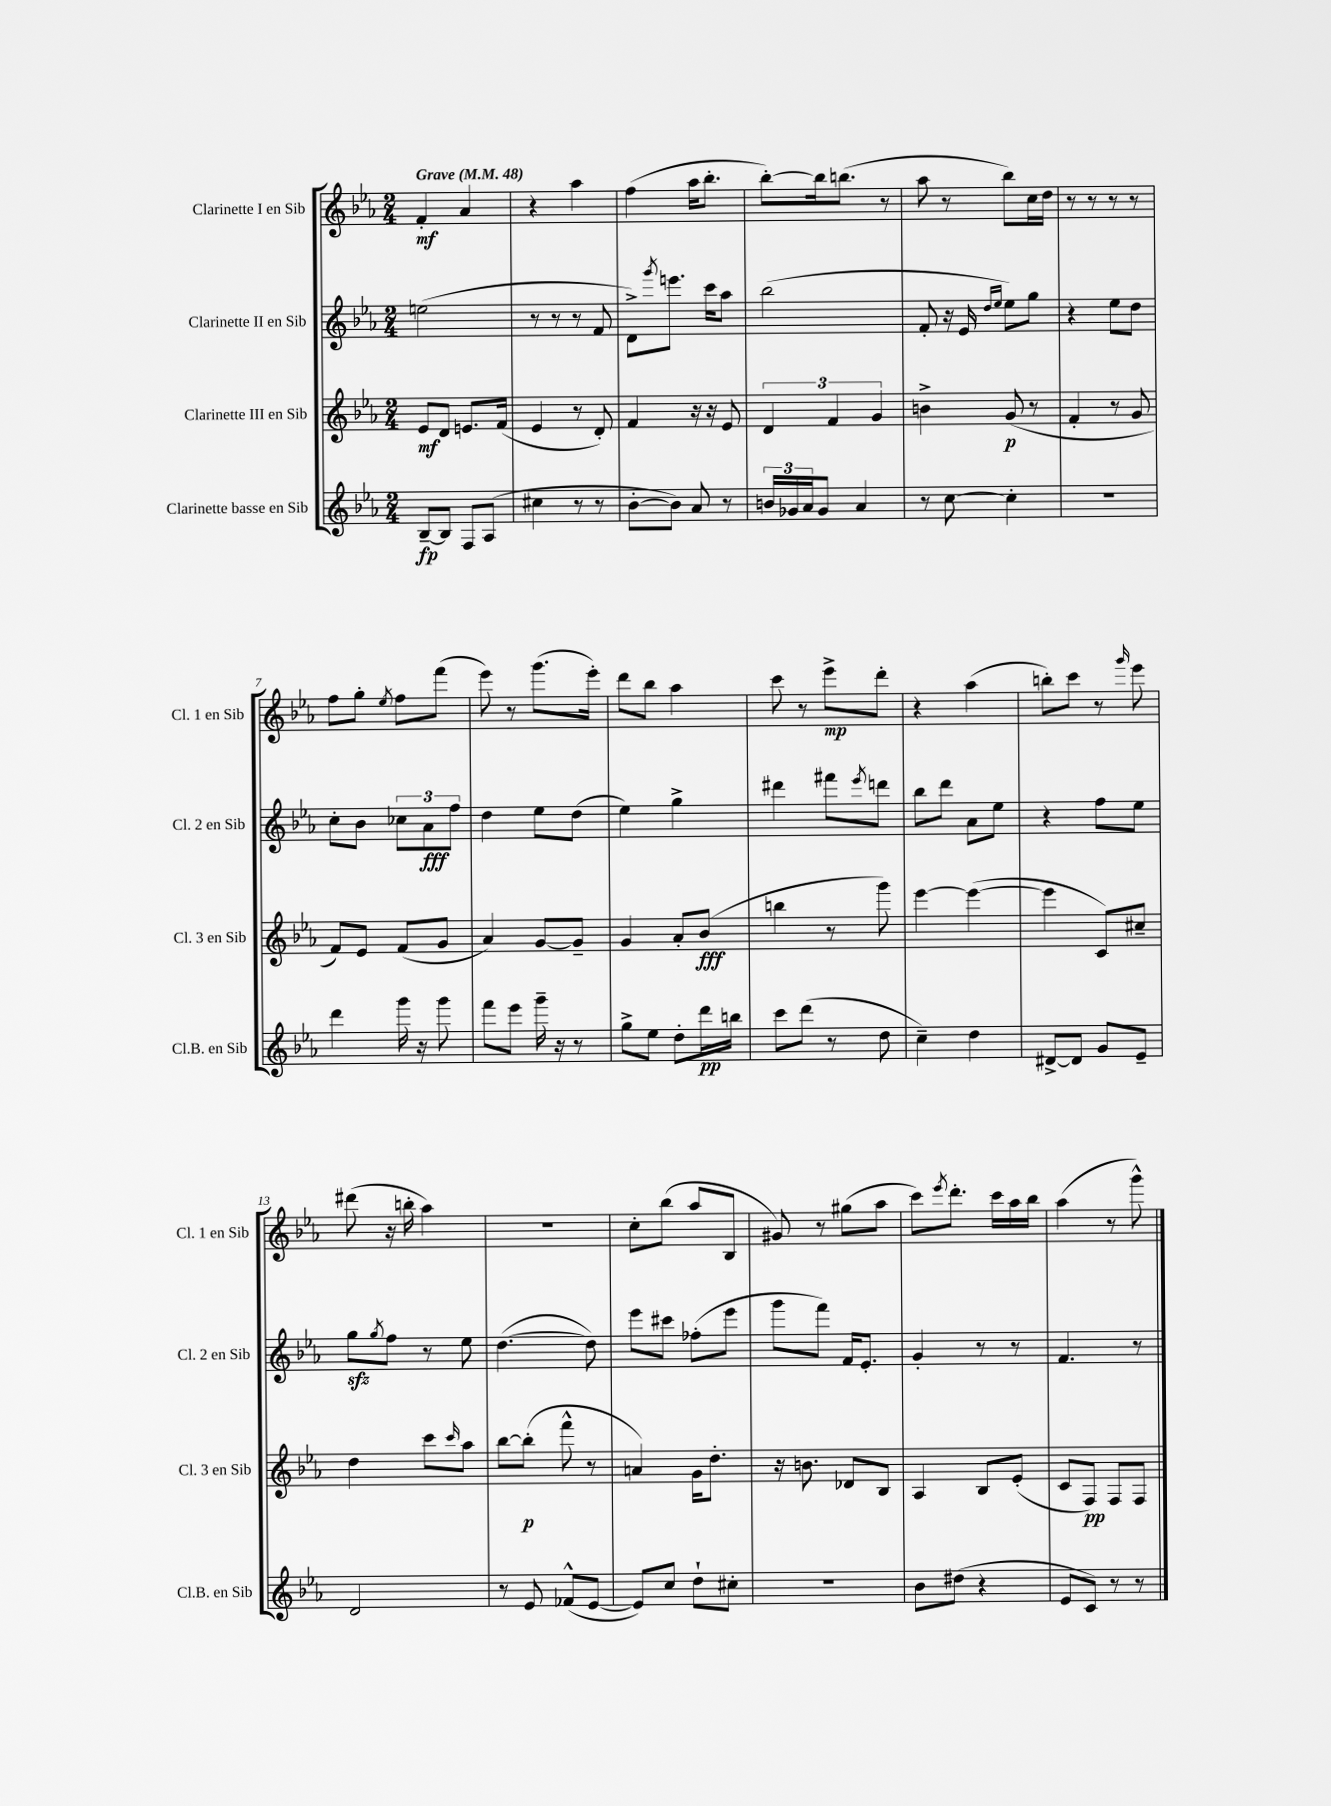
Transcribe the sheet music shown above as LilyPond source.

<<
\new StaffGroup <<
\new Staff = "s0" \with { instrumentName = "Clarinette I en Sib" shortInstrumentName = "Cl. 1 en Sib" } {
    \clef treble \key ees \major \numericTimeSignature \time 2/4 \tempo "Grave" 4 = 48
    f'4-.\mf aes'4 |
    r4 aes''4 |
    f''4( aes''16 bes''8.-. |
    bes''8~-.) bes''16 b''8.( r8 |
    aes''8 r8 bes''8) c''16 d''16 |
    r8 r8 r8 r8 |
    f''8 g''8-. \acciaccatura { ees''8 } f''8 f'''8( |
    ees'''8) r8 g'''8.( ees'''16-.) |
    d'''8 bes''8 aes''4 |
    c'''8 r8 ees'''8->\mp d'''8-. |
    r4 aes''4( |
    b''8-.) c'''8 r8 \grace { g'''16 } ees'''8 |
    dis'''8( r16 b''16-. aes''4) |
    r2 |
    c''8-. bes''8( aes''8 bes8 |
    gis'8) r8 gis''8( aes''8 |
    c'''8) \acciaccatura { ees'''8 } d'''8.-. c'''16 aes''16 bes''16 |
    aes''4( r8 g'''8-^) \bar "|." |
}
\new Staff = "s1" \with { instrumentName = "Clarinette II en Sib" shortInstrumentName = "Cl. 2 en Sib" } {
    \clef treble \key ees \major \numericTimeSignature \time 2/4
    e''2( |
    r8 r8 r8 f'8 |
    d'8->) \acciaccatura { g'''8 } e'''8. c'''16 aes''8 |
    bes''2( |
    f'8-. r16 ees'16 \grace { d''16 ees''16 } ees''8) g''8 |
    r4 ees''8 d''8 |
    c''8-. bes'8 \tuplet 3/2 { ces''8 aes'8\fff f''8 } |
    d''4 ees''8 d''8( |
    ees''4) g''4-> |
    dis'''4 fis'''8 \acciaccatura { ees'''8 } d'''8 |
    bes''8 d'''8 aes'8 ees''8 |
    r4 f''8 ees''8 |
    g''8\sfz \acciaccatura { g''8 } f''8 r8 ees''8 |
    d''4.~( d''8) |
    ees'''8 cis'''8 fes''8-.( ees'''8 |
    g'''8 f'''8) f'16 ees'8.-. |
    g'4-. r8 r8 |
    f'4. r8 \bar "|." |
}
\new Staff = "s2" \with { instrumentName = "Clarinette III en Sib" shortInstrumentName = "Cl. 3 en Sib" } {
    \clef treble \key ees \major \numericTimeSignature \time 2/4
    ees'8\mf d'8 e'8. f'16( |
    ees'4 r8 d'8-.) |
    f'4 r16 r16 ees'8 |
    \tuplet 3/2 { d'4 f'4 g'4 } |
    b'4-> g'8\p( r8 |
    f'4-. r8 g'8 |
    f'8) ees'8 f'8( g'8 |
    aes'4) g'8~ g'8-- |
    g'4 aes'8-. bes'8\fff( |
    b''4 r8 g'''8) |
    ees'''4~ ees'''4~( |
    ees'''4 c'8) cis''8-- |
    d''4 c'''8 \grace { c'''16 } aes''8 |
    bes''8~ bes''8-.\p( f'''8-^ r8 |
    a'4) g'16 d''8.-. |
    r16 b'8. des'8 bes8 |
    aes4 bes8 ees'8-.( |
    c'8 f8\pp) f8 f8 \bar "|." |
}
\new Staff = "s3" \with { instrumentName = "Clarinette basse en Sib" shortInstrumentName = "Cl.B. en Sib" } {
    \clef treble \key ees \major \numericTimeSignature \time 2/4
    bes8~--\fp bes8 f8 aes8( |
    cis''4 r8 r8 |
    bes'8~-. bes'8) aes'8 r8 |
    \tuplet 3/2 { b'16 ges'16 aes'16 } ges'8 aes'4 |
    r8 c''8~ c''4-. |
    r2 |
    d'''4 g'''16 r16 g'''8 |
    f'''8 ees'''8 g'''16-- r16 r8 |
    g''8-> ees''8 d''8-. d'''16\pp b''16 |
    c'''8 d'''8( r8 d''8 |
    c''4--) d''4 |
    dis'8~-> dis'8 g'8 ees'8-- |
    d'2 |
    r8 ees'8 fes'8-^( ees'8~ |
    ees'8) c''8 d''8-! cis''8-. |
    R2 |
    bes'8 dis''8( r4 |
    ees'8 c'8) r8 r8 \bar "|." |
}
>>
>>
